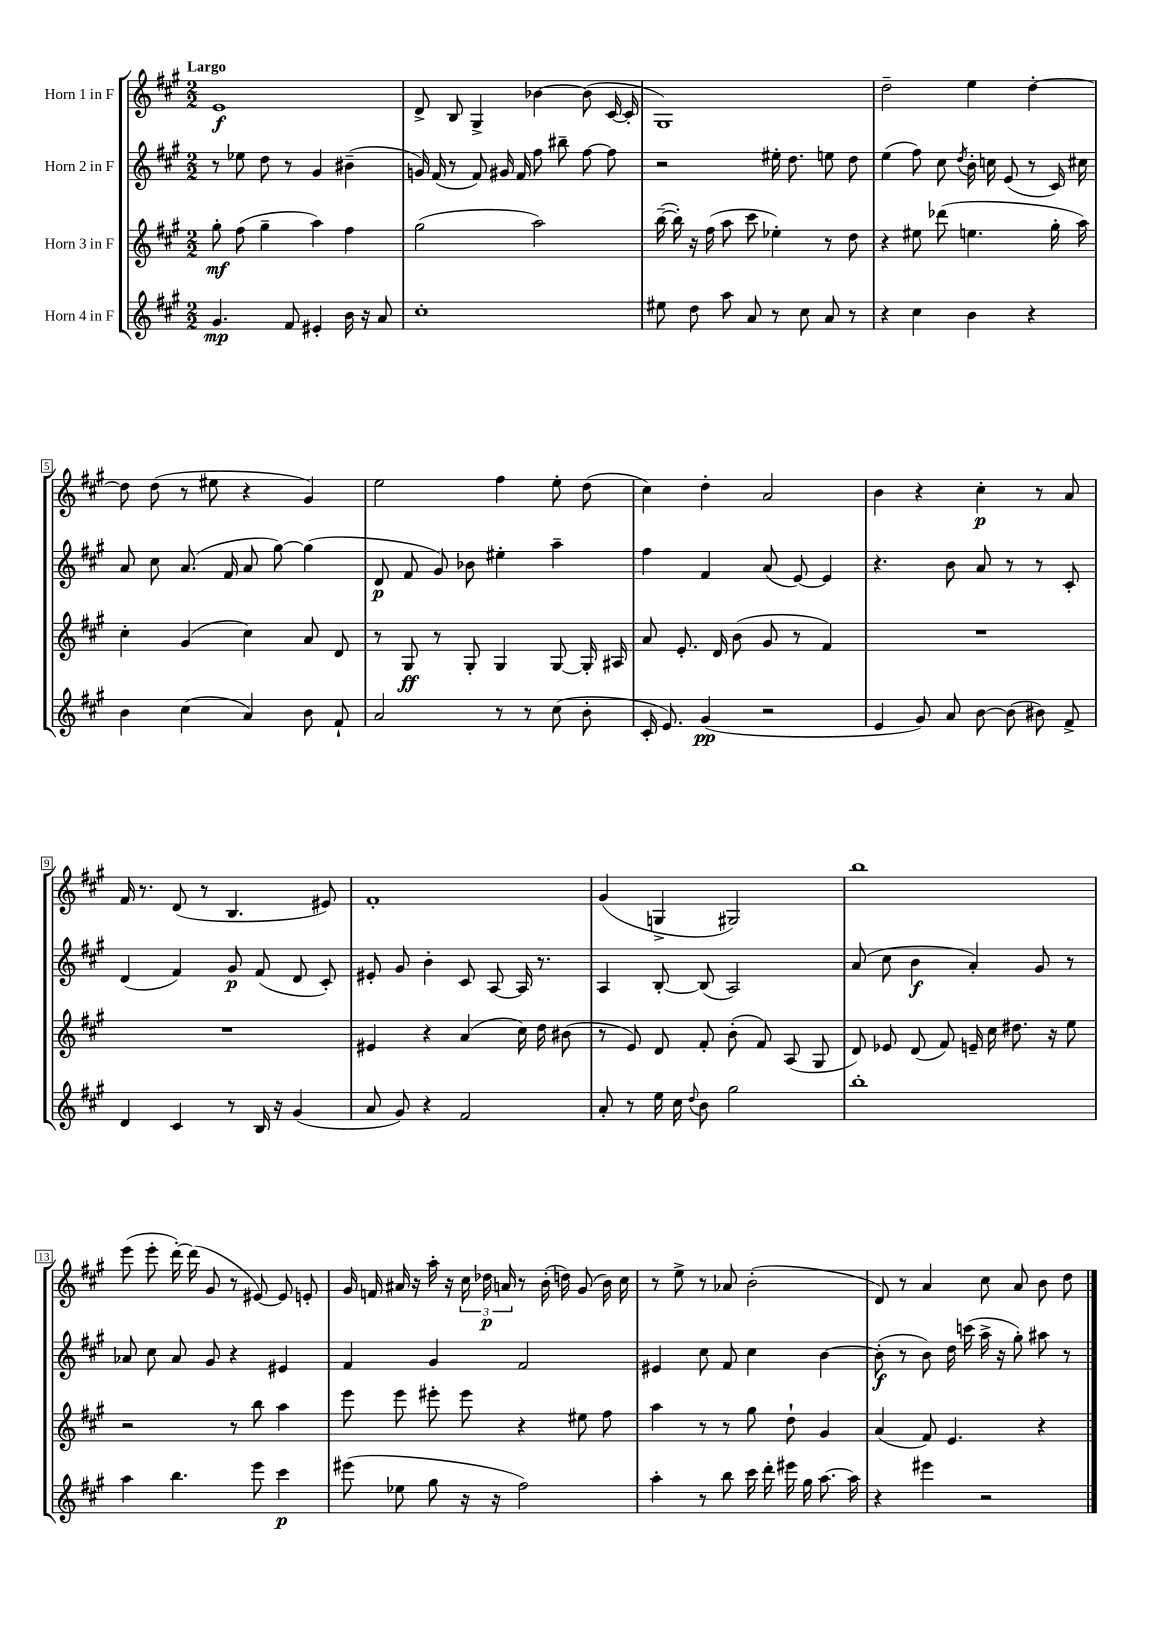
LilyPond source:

<<
\new StaffGroup <<
\new Staff = "s0" \with { instrumentName = "Horn 1 in F" } {
    \clef treble \key a \major \numericTimeSignature \time 2/2 \tempo "Largo"
    \autoBeamOff e'1\f |
    d'8-> b8 gis4-> bes'4~ bes'8( cis'16~ cis'16-. |
    gis1) |
    d''2-- e''4 d''4~-. |
    d''8 d''8( r8 eis''8 r4 gis'4) |
    e''2 fis''4 e''8-. d''8( |
    cis''4) d''4-. a'2 |
    b'4 r4 cis''4-.\p r8 a'8 |
    fis'16 r8. d'8( r8 b4. eis'8) |
    fis'1-. |
    gis'4( g4-> gis2) |
    b''1 |
    e'''8( e'''8-. d'''16~-.) d'''16( gis'8 r8 eis'8~) eis'8 e'8-. |
    gis'16 f'16 ais'16 r16 a''16-. r16 \tuplet 3/2 { cis''16 des''16\p a'16 } r8 b'16-.( d''16) gis'8( b'16) cis''16 |
    r8 e''8-> r8 aes'8 b'2-.( |
    d'8) r8 a'4 cis''8 a'8 b'8 d''8 \bar "|." |
}
\new Staff = "s1" \with { instrumentName = "Horn 2 in F" } {
    \clef treble \key a \major \numericTimeSignature \time 2/2
    \autoBeamOff r8 ees''8 d''8 r8 gis'4 bis'4--( |
    g'16) fis'16( r8 fis'8) gis'16 fis'16 fis''8 bis''8-- fis''8~ fis''8 |
    r2 eis''16-. d''8. e''8 d''8 |
    e''4( fis''8) cis''8 \acciaccatura { d''8 } b'16-. c''16 e'8( r8 cis'16) cis''16 |
    a'8 cis''8 a'8.( fis'16 a'8 gis''8~) gis''4( |
    d'8\p fis'8 gis'8) bes'8 eis''4-. a''4-- |
    fis''4 fis'4 a'8( e'8~) e'4 |
    r4. b'8 a'8 r8 r8 cis'8-. |
    d'4( fis'4) gis'8\p fis'8( d'8 cis'8-.) |
    eis'8-. gis'8 b'4-. cis'8 a8~ a16 r8. |
    a4 b8~-. b8( a2) |
    a'8( cis''8 b'4\f a'4-.) gis'8 r8 |
    aes'8 cis''8 aes'8 gis'8 r4 eis'4 |
    fis'4 gis'4 fis'2 |
    eis'4 cis''8 fis'8 cis''4 b'4~ |
    b'8-.\f( r8 b'8) d''16 c'''16( a''16-> r16 gis''8-.) ais''8 r8 \bar "|." |
}
\new Staff = "s2" \with { instrumentName = "Horn 3 in F" } {
    \clef treble \key a \major \numericTimeSignature \time 2/2
    \autoBeamOff gis''8-.\mf fis''8( gis''4-- a''4) fis''4 |
    gis''2( a''2) |
    b''16~--( b''16-.) r16 fis''16( a''8 cis'''8 ees''4-.) r8 d''8 |
    r4 eis''8 des'''8( e''4. gis''16-. a''16) |
    cis''4-. gis'4( cis''4) a'8 d'8 |
    r8 gis8\ff r8 gis8-. gis4 gis8~ gis16-. ais16 |
    a'8 e'8.-. d'16 b'8( gis'8 r8 fis'4) |
    R1 |
    R1 |
    eis'4 r4 a'4( cis''16) d''16 bis'8( |
    r8 e'8) d'8 fis'8-. b'8-.( fis'8) a8( gis8 |
    d'8) ees'8 d'8( fis'8) e'16-- cis''16 dis''8. r16 e''8 |
    r2 r8 b''8 a''4 |
    e'''8 e'''8 eis'''8-. eis'''8 r4 eis''8 fis''8 |
    a''4 r8 r8 gis''8 d''8-! gis'4 |
    a'4( fis'8) e'4. r4 \bar "|." |
}
\new Staff = "s3" \with { instrumentName = "Horn 4 in F" } {
    \clef treble \key a \major \numericTimeSignature \time 2/2
    \autoBeamOff gis'4.\mp fis'8 eis'4-. b'16 r16 a'8 |
    cis''1-. |
    eis''8 d''8 a''8 a'8 r8 cis''8 a'8 r8 |
    r4 cis''4 b'4 r4 |
    b'4 cis''4( a'4) b'8 fis'8-! |
    a'2 r8 r8 cis''8( b'8-. |
    cis'16-. e'8.) gis'4\pp( r2 |
    e'4 gis'8) a'8 b'8~ b'8( bis'8) fis'8-> |
    d'4 cis'4 r8 b16 r16 gis'4( |
    a'8 gis'8) r4 fis'2 |
    a'8-. r8 e''16 cis''16 \appoggiatura { d''8 } b'8 gis''2 |
    b''1-. |
    a''4 b''4. e'''8 cis'''4\p |
    eis'''8( ees''8 gis''8 r16 r16 fis''2) |
    a''4-. r8 b''8 cis'''16 d'''16-. eis'''16 gis''16 a''8.~ a''16 |
    r4 eis'''4 r2 \bar "|." |
}
>>
>>
\layout { \context { \Score \override BarNumber.stencil = #(make-stencil-boxer 0.1 0.3 ly:text-interface::print) } }
